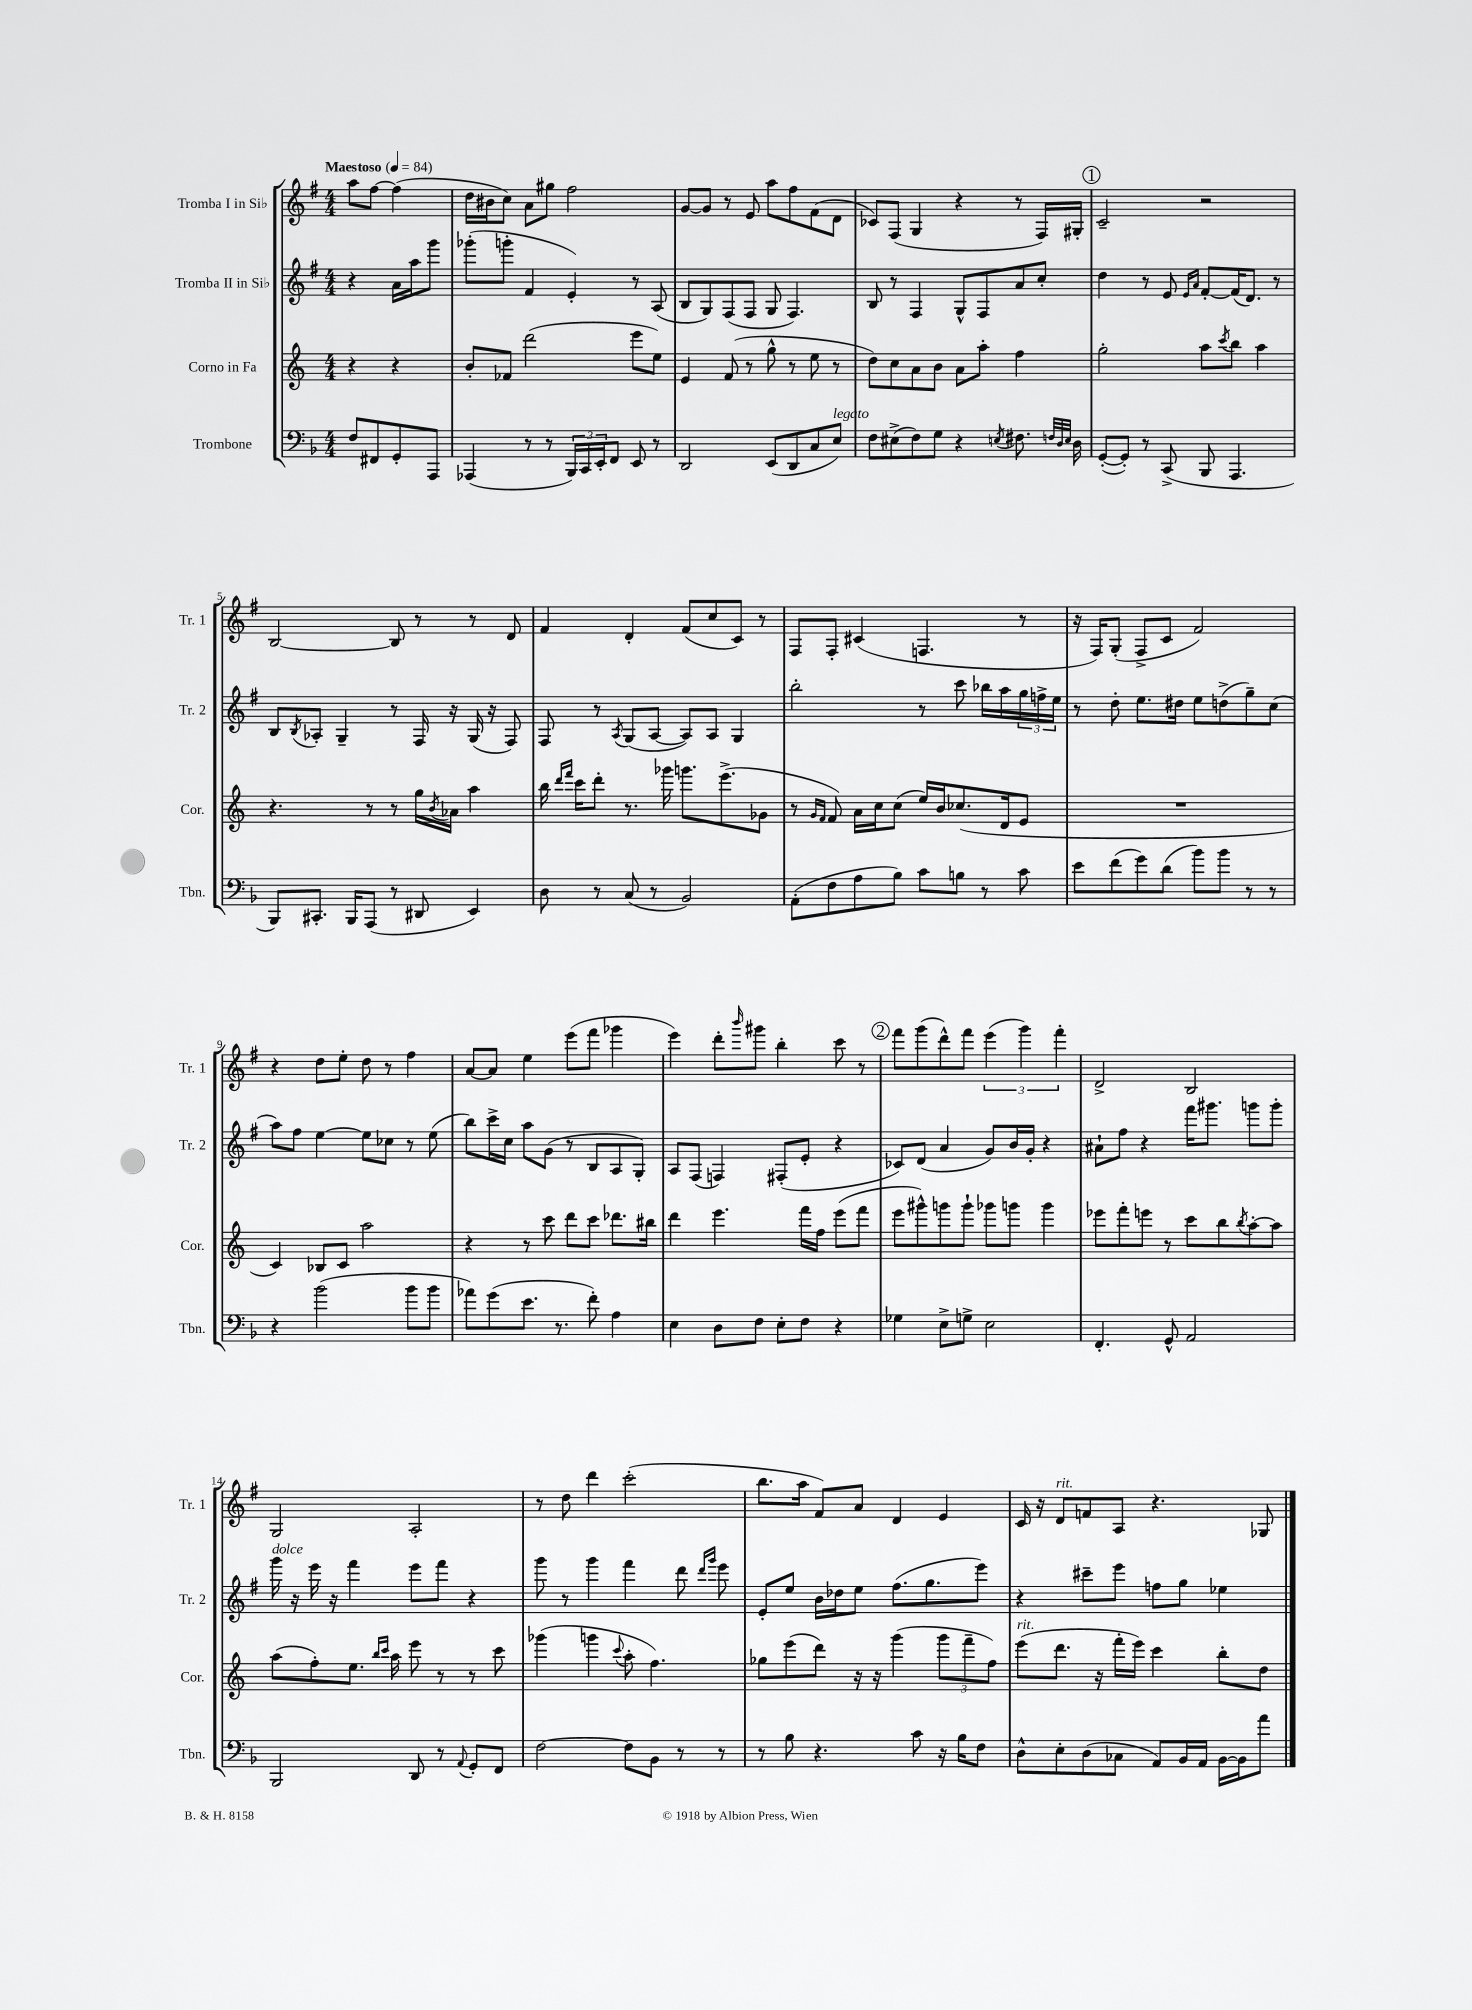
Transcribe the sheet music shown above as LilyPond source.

<<
\new StaffGroup <<
\new Staff = "s0" \with { instrumentName = "Tromba I in Sib" shortInstrumentName = "Tr. 1" } {
    \clef treble \key g \major \numericTimeSignature \time 4/4 \partial 2 \tempo "Maestoso" 4 = 84
    a''8 fis''8~ fis''4( |
    d''16 bis'16 c''8) a'8 gis''8 fis''2 |
    g'8~ g'8 r8 e'8 a''8 fis''8 fis'8( d'8 |
    ces'8) fis8( g4 r4 r8 fis16) gis16-. |
    \mark \markup { \circle "1" } c'2-- r2 |
    b2~ b8 r8 r8 d'8 |
    fis'4 d'4-. fis'8( c''8 c'8) r8 |
    fis8 fis8-. cis'4( f4. r8 |
    r16 fis16) g8-.( fis8-> c'8 fis'2) |
    r4 d''8 e''8-. d''8 r8 fis''4 |
    a'8~ a'8 e''4 e'''8( fis'''8 ges'''4 |
    e'''4) d'''8-. \grace { b'''16 } gis'''8 b''4-. c'''8 r8 |
    \mark \markup { \circle "2" } fis'''8 g'''8( d'''8-^) fis'''8 \tuplet 3/2 { e'''4( g'''4) fis'''4-. } |
    d'2-> b2 |
    g2 a2-. |
    r8 d''8 d'''4 c'''2-.( |
    b''8. a''16 fis'8) a'8 d'4 e'4 |
    c'16 r16 d'8^\markup { \italic "rit." } f'8 a8 r4. ges8 \bar "|." |
}
\new Staff = "s1" \with { instrumentName = "Tromba II in Sib" shortInstrumentName = "Tr. 2" } {
    \clef treble \key g \major \numericTimeSignature \time 4/4 \partial 2
    r4 a'16 a''16 g'''8 |
    ges'''8-.( g'''8-. fis'4 e'4-.) r8 a8( |
    b8 g8) fis8( fis8 g8 fis4.) |
    b8 r8 fis4 g8-^ fis8 a'8 c''8-. |
    \mark \markup { \circle "1" } d''4 r8 e'8 \grace { e'16 a'16 } fis'8~-. fis'16( d'8.) r8 |
    b8 \acciaccatura { b8 } aes8-. g4-- r8 fis16 r16 g16( r16 fis8) |
    fis8 r8 \acciaccatura { a8 } g8( a8~ a8) a8 g4 |
    b''2-. r8 c'''8 bes''16 a''16 \tuplet 3/2 { g''16 f''16-> e''16 } |
    r8 d''8-. e''8. dis''16 e''8 d''8->( g''8--) c''8( |
    a''8) fis''8 e''4~ e''8 ces''8 r8 e''8( |
    b''8) c'''16-> c''16 a''8 g'8( r8 b8 a8 g8-.) |
    a8 fis8( f4) fis8-.( e'8-. r4 |
    \mark \markup { \circle "2" } ces'8) d'8( a'4 g'8) b'16 g'16-. r4 |
    ais'8-! fis''8 r4 fis'''16 gis'''8. g'''8 g'''8-. |
    g'''16^\markup { \italic "dolce" } r16 e'''16 r16 fis'''4 e'''8 fis'''8 r4 |
    g'''8 r8 g'''4 fis'''4 d'''8 \grace { d'''16 g'''16 } e'''8 |
    e'8-. e''8 b'16 des''16 e''8 fis''8.( g''8. e'''8) |
    r4 cis'''8-- e'''8 f''8 g''8 ees''4 \bar "|." |
}
\new Staff = "s2" \with { instrumentName = "Corno in Fa" shortInstrumentName = "Cor." } {
    \clef treble \key c \major \numericTimeSignature \time 4/4 \partial 2
    r4 r4 |
    b'8-. fes'8 d'''2( e'''8 e''8) |
    e'4 f'8( r8 g''8-^ r8 e''8 r8 |
    d''8) c''8 a'8 b'8 a'8 a''8-. f''4 |
    \mark \markup { \circle "1" } g''2-. a''8 \acciaccatura { c'''8 } b''8 a''4 |
    r4. r8 r8 g''16 \acciaccatura { b'8 } aes'16 a''4 |
    b''16 \grace { d'''16 f'''16 } c'''16 d'''8-. r8. ges'''16 g'''8. e'''8.->( ges'8 |
    r8 \grace { g'16 f'16 } f'8) a'16 c''16 c''8( e''16) b'16 ces''8.( d'16 e'8 |
    R1 |
    c'4) bes8 c'8 a''2 |
    r4 r8 c'''8 d'''8 c'''8 des'''8. bis''16 |
    d'''4 e'''4. f'''16 f''16 e'''8( f'''8 |
    \mark \markup { \circle "2" } e'''8 gis'''8-^) g'''8 g'''8-! ges'''8 g'''8 g'''4 |
    ees'''8 f'''8-. e'''8 r8 c'''8 b''8 \acciaccatura { b''8 } a''8~-. a''8 |
    a''8( f''8-.) e''8. \grace { b''16 c'''16 } a''16 e'''8 r8 r8 c'''8 |
    ges'''4( g'''4 \appoggiatura { c'''8 } a''8-. f''4.) |
    ges''8 e'''8( d'''8) r16 r16 g'''4( \tuplet 3/2 { g'''8 f'''8-- f''8) } |
    e'''8^\markup { \italic "rit." }( d'''8. r16 f'''16-. e'''16) c'''4 b''8-. d''8 \bar "|." |
}
\new Staff = "s3" \with { instrumentName = "Trombone" shortInstrumentName = "Tbn." } {
    \clef bass \key f \major \numericTimeSignature \time 4/4 \partial 2
    f8 fis,8 g,8-. a,,8 |
    aes,,4( r8 r8 \tuplet 3/2 { bes,,16) c,16 e,16-. } f,8 e,8 r8 |
    d,2 e,8( d,8 c8 e8^\markup { \italic "legato" }) |
    f8 eis8->( f8) g8 r4 \acciaccatura { e8 } fis8. \grace { f32 d32 e32 } d16 |
    \mark \markup { \circle "1" } g,8~-.( g,8-.) r8 c,8->( bes,,8 a,,4. |
    bes,,8) cis,8.-. bes,,16 a,,8( r8 dis,8 e,4) |
    d8 r8 c8( r8 bes,2) |
    a,8-.( f8 a8 bes8) c'8 b8 r8 c'8 |
    e'8 f'8( g'8) d'8( bes'8) bes'8 r8 r8 |
    r4 bes'2( bes'8 bes'8 |
    aes'8) g'8( e'8. r8. f'8-.) a4 |
    e4 d8 f8 e8-. f8 r4 |
    \mark \markup { \circle "2" } ges4 e8-> g8-> e2 |
    f,4.-. g,8-^ a,2 |
    bes,,2 d,8 r8 \appoggiatura { a,8 } g,8-. f,8 |
    f2~ f8 bes,8 r8 r8 |
    r8 bes8 r4. c'8 r16 bes16 f8 |
    d8-^ e8-. d8( ces8 a,8) bes,16 a,16 bes,16~ bes,16 a'8 \bar "|." |
}
>>
>>
